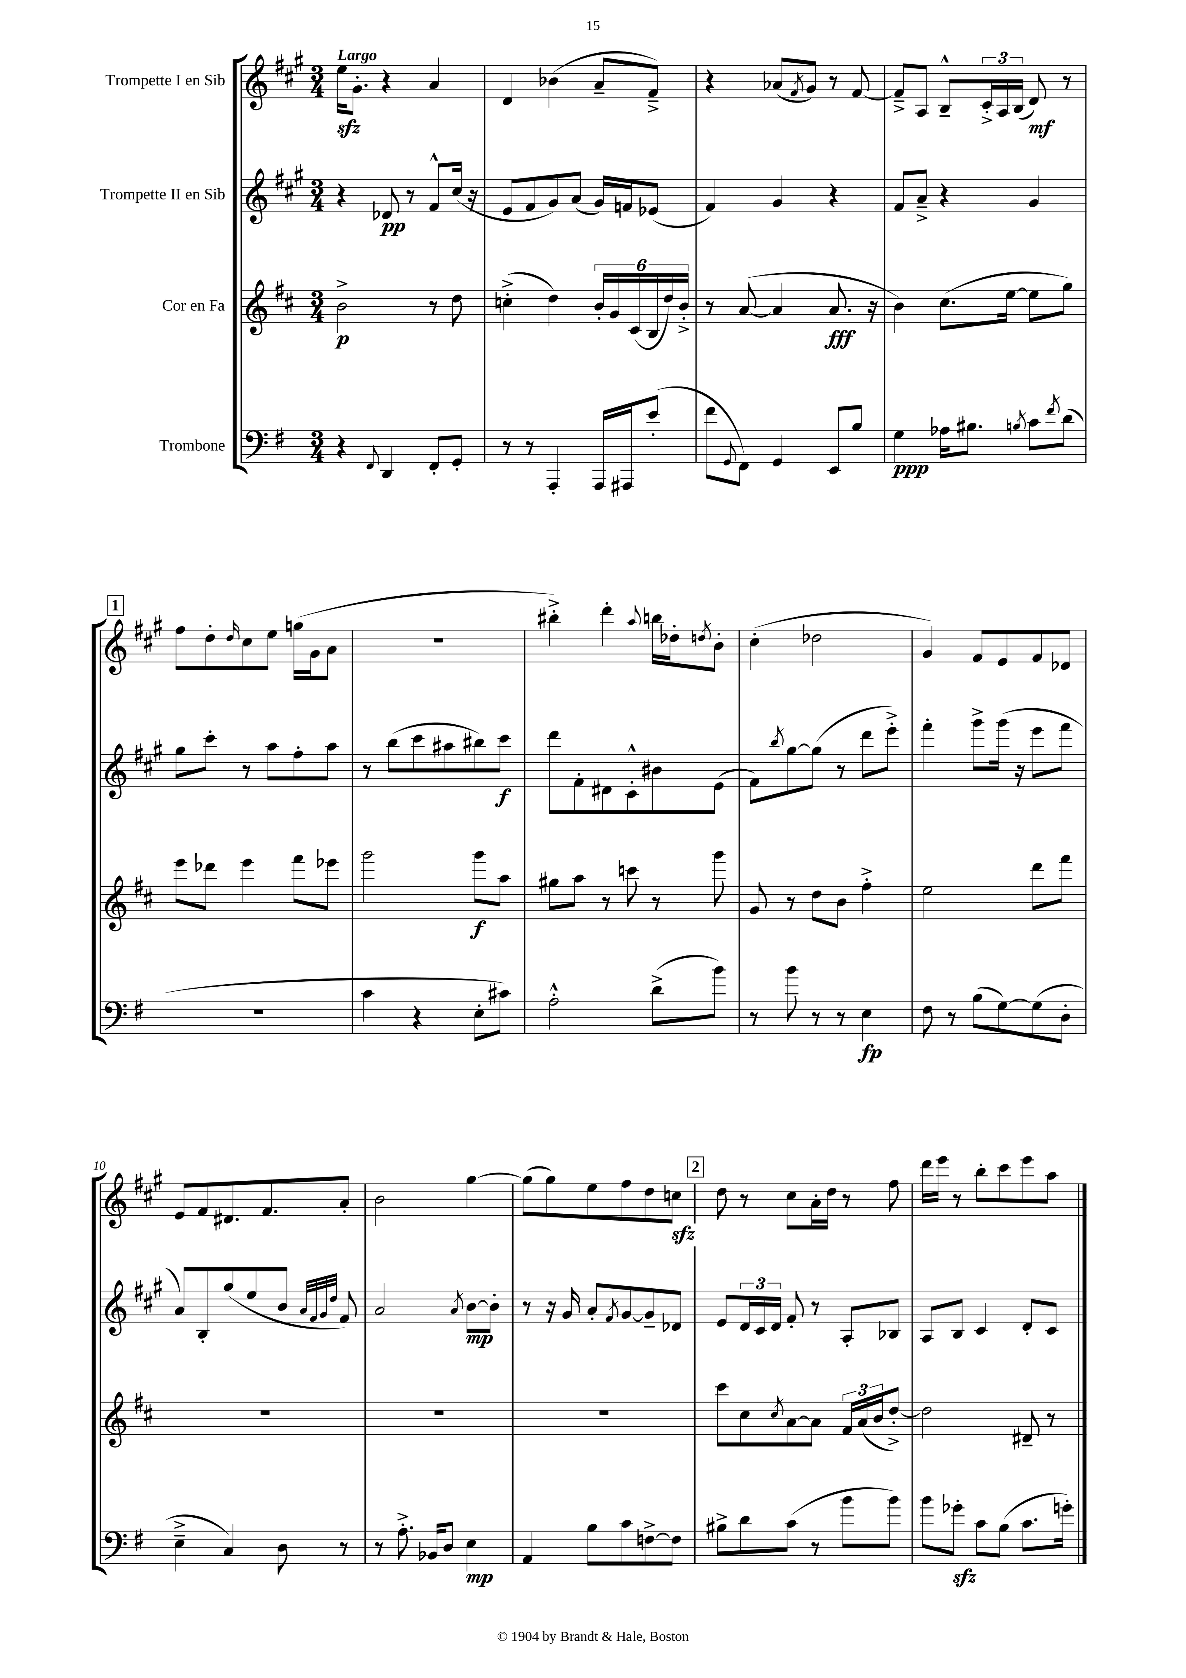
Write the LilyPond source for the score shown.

<<
\new StaffGroup <<
\new Staff = "s0" \with { instrumentName = "Trompette I en Sib" } {
    \clef treble \key a \major \numericTimeSignature \time 3/4 \tempo "Largo"
    e''16\sfz gis'8.-. r4 a'4 |
    d'4 bes'4( a'8-- fis'8--->) |
    r4 aes'8( \acciaccatura { fis'8 } gis'8) r8 fis'8~ |
    fis'8---> a8 b8---^ \tuplet 3/2 { cis'16-.-> a16 b16( } d'8\mf) r8 |
    \mark \markup { \box "1" } fis''8 d''8-. \grace { d''16 } cis''8 e''8 g''16( gis'16 a'8 |
    R2. |
    bis''4-.->) d'''4-. \appoggiatura { a''8 } b''16 des''16-. \acciaccatura { d''8 } b'8-. |
    cis''4-.( des''2 |
    gis'4) fis'8 e'8 fis'8 des'8 |
    e'8 fis'8 dis'8. fis'8. a'8-. |
    b'2 gis''4~ |
    gis''8( gis''8) e''8 fis''8 d''8 c''8\sfz |
    \mark \markup { \box "2" } d''8 r8 cis''8 a'16-. d''16 r8 fis''8 |
    d'''16 e'''16 r8 b''8-. cis'''8 e'''8 a''8 \bar "|." |
}
\new Staff = "s1" \with { instrumentName = "Trompette II en Sib" } {
    \clef treble \key a \major \numericTimeSignature \time 3/4
    r4 des'8\pp r8 fis'8-^ cis''16( r16 |
    e'8 fis'8 gis'8) a'8( gis'16) f'16 ees'8( |
    fis'4) gis'4 r4 |
    fis'8 a'8---> r4 gis'4 |
    \mark \markup { \box "1" } gis''8 cis'''8-. r8 a''8 fis''8-. a''8 |
    r8 b''8( cis'''8 ais''8 bis''8) cis'''8\f |
    d'''8 fis'8-. dis'8 cis'8-.-^ bis'8 e'8( |
    fis'8) \acciaccatura { b''8 } gis''8~ gis''8( r8 d'''8 e'''8-.->) |
    fis'''4-. gis'''8-> gis'''16( r16 e'''8 fis'''8 |
    a'8) b8-. gis''8( e''8 b'8 \grace { a'32 fis'32 gis'32 d''32 } fis'8) |
    a'2 \acciaccatura { a'8 } b'8~\mp b'8-. |
    r8 r16 gis'16 a'8-. \acciaccatura { fis'8 } gis'8~ gis'8-- des'8 |
    \mark \markup { \box "2" } e'8 \tuplet 3/2 { d'16 cis'16 d'16 } fis'8-. r8 a8-. bes8 |
    a8 b8 cis'4 d'8-. cis'8 \bar "|." |
}
\new Staff = "s2" \with { instrumentName = "Cor en Fa" } {
    \clef treble \key d \major \numericTimeSignature \time 3/4
    b'2->\p r8 d''8 |
    c''4-.->( d''4) \tuplet 6/4 { b'16-. g'16 cis'16( b16 d''16) b'16-.-> } |
    r8 a'8~( a'4 a'8.\fff r16 |
    b'4) cis''8.( e''16~ e''8 g''8) |
    \mark \markup { \box "1" } e'''8 des'''8 e'''4 fis'''8 ees'''8 |
    g'''2 g'''8\f a''8 |
    gis''8 a''8 r8 c'''8 r8 g'''8 |
    g'8 r8 d''8 b'8 fis''4-.-> |
    e''2 d'''8 fis'''8 |
    R2. |
    R2. |
    R2. |
    \mark \markup { \box "2" } cis'''8 cis''8 \acciaccatura { cis''8 } a'8~ a'8 \tuplet 3/2 { fis'16 a'16( b'16 } d''8~-.->) |
    d''2 dis'8-- r8 \bar "|." |
}
\new Staff = "s3" \with { instrumentName = "Trombone" } {
    \clef bass \key g \major \numericTimeSignature \time 3/4
    r4 \appoggiatura { fis,8 } d,4 fis,8-. g,8-. |
    r8 r8 a,,4-. a,,16 ais,,16 e'8-.( |
    fis'8 \appoggiatura { g,8 } fis,8) g,4 e,8 b8 |
    g4\ppp aes16 bis8. \acciaccatura { b8 } c'8 \acciaccatura { fis'8 } d'8( |
    \mark \markup { \box "1" } R2. |
    c'4 r4 e8-. cis'8) |
    a2-.-^ d'8->( b'8) |
    r8 b'8 r8 r8 e4\fp |
    fis8 r8 b8( g8~) g8( d8-. |
    e4---> c4) d8 r8 |
    r8 a8.-.-> bes,16 d8 e4\mp |
    a,4 b8 c'8 f8~-> f8 |
    \mark \markup { \box "2" } bis8-> d'8 c'8( r8 b'8 b'8) |
    b'8 ges'8-.\sfz c'8 b8( c'8. g'16-.) \bar "|." |
}
>>
>>
